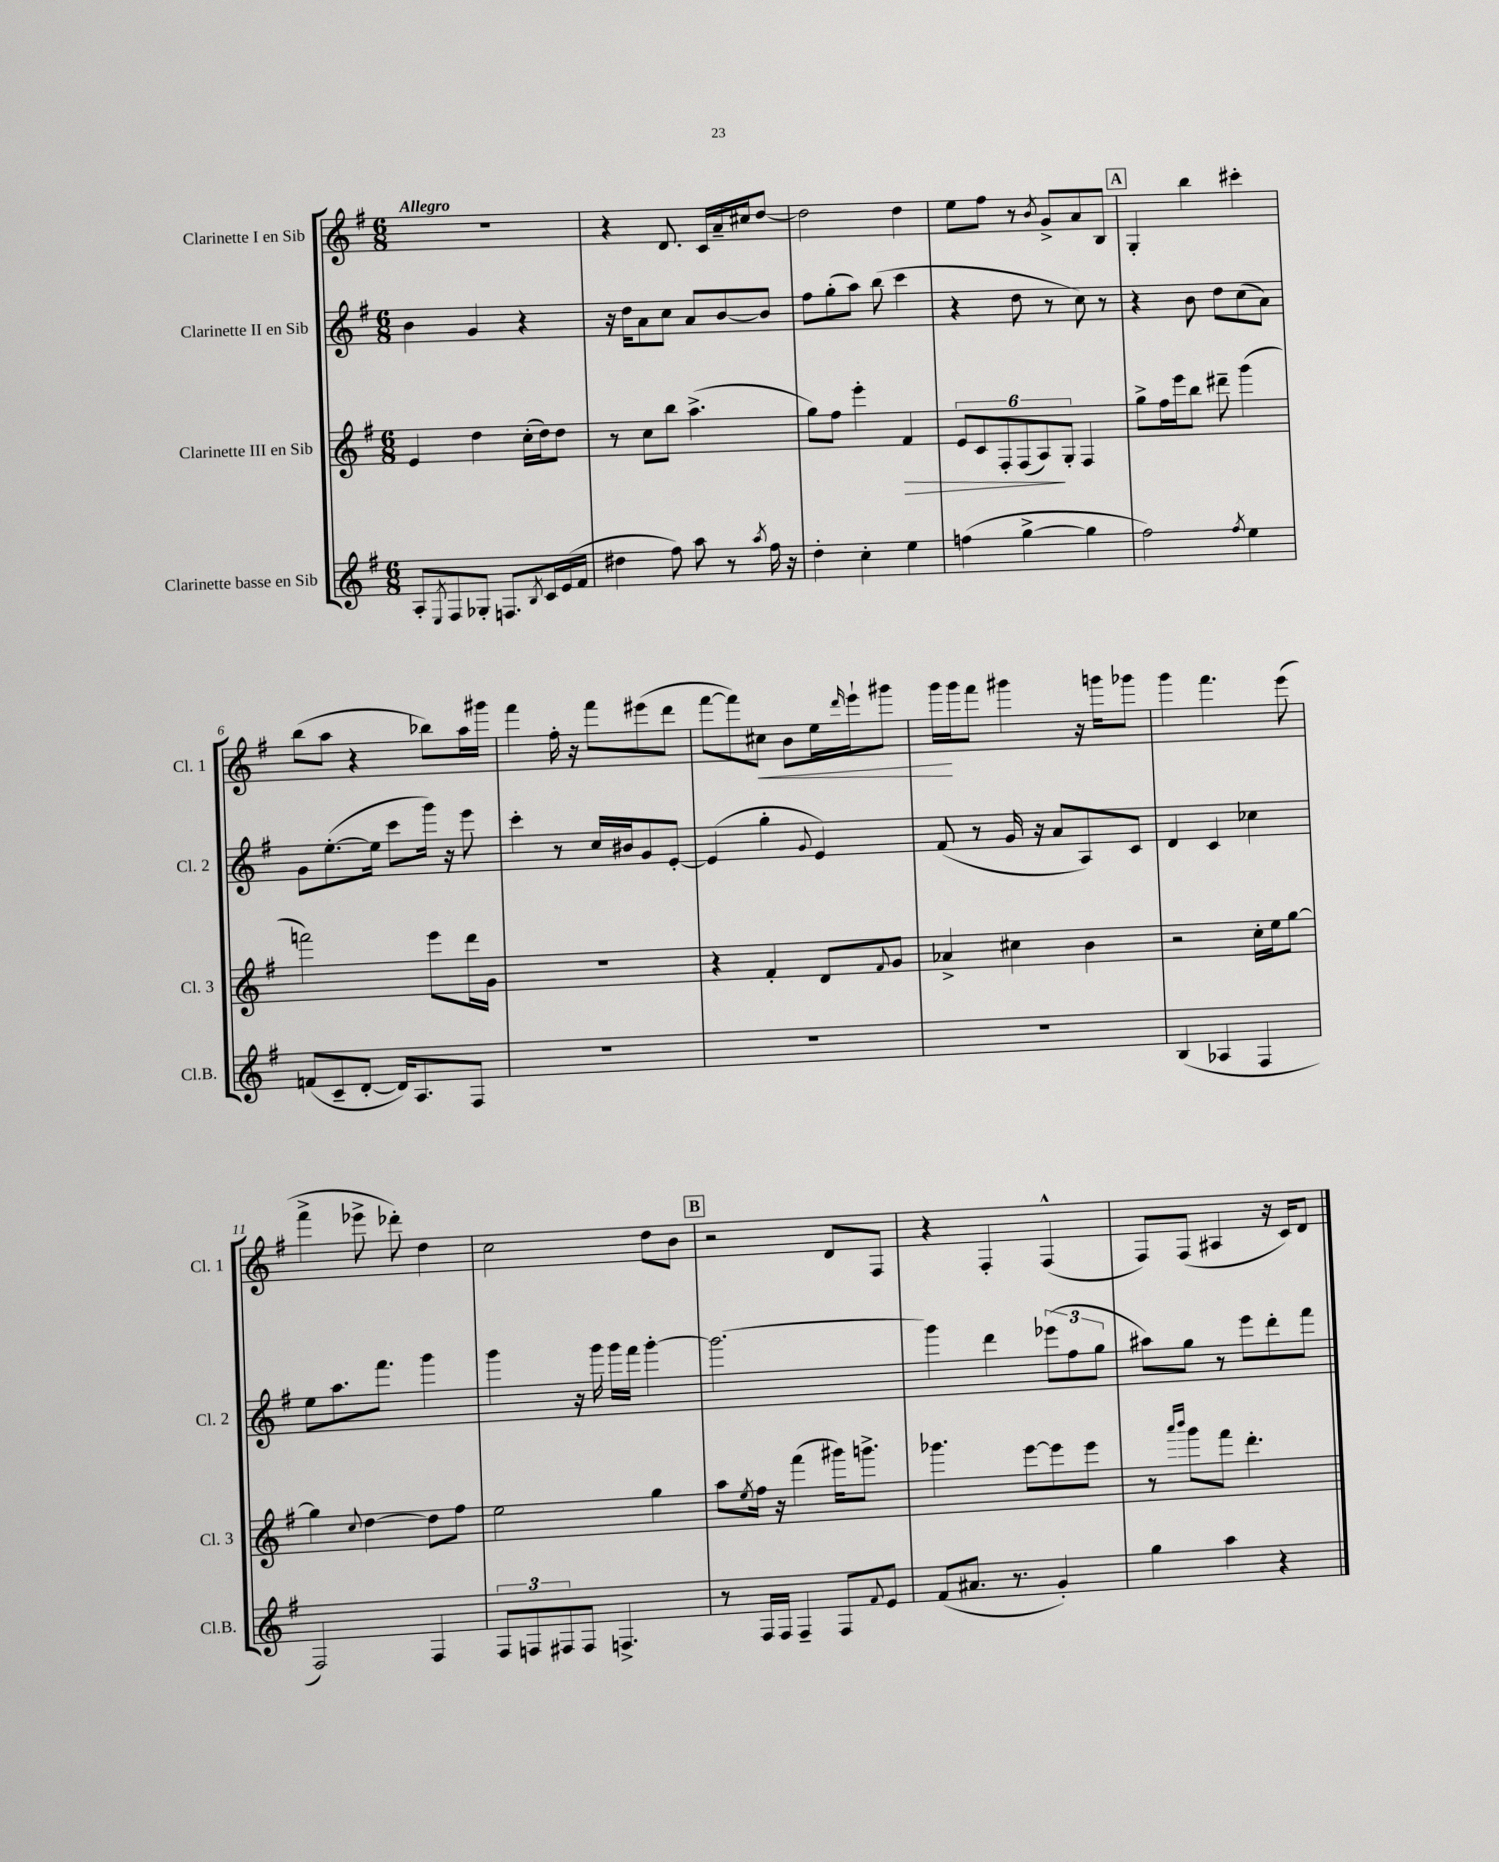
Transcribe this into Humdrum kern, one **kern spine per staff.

**kern	**kern	**dynam	**kern	**kern	**dynam
*part4	*part3	*part3	*part2	*part1	*part1
*staff4	*staff3	*staff3	*staff2	*staff1	*staff1
*I"Clarinette basse en Sib	*I"Clarinette III en Sib	*	*I"Clarinette II en Sib	*I"Clarinette I en Sib	*
*I'Cl.B.	*I'Cl. 3	*	*I'Cl. 2	*I'Cl. 1	*
*clefG2	*clefG2	*	*clefG2	*clefG2	*
*k[f#]	*k[f#]	*	*k[f#]	*k[f#]	*
*M6/8	*M6/8	*	*M6/8	*M6/8	*
=1	=1	=1	=1	=1	=1
!	!	!	!	!LO:TX:a:B:t=Allegro	!
8A'/L	4e/	.	4b\	2.r	.
8qE/	.	.	.	.	.
8F#/	.	.	.	.	.
8G-X'/J	4dd\	.	4g/	.	.
8.Fn/L	.	.	.	.	.
.	(16cc'\LL	.	4r	.	.
8qB/	.	.	.	.	.
16c/L	16dd\J)	.	.	.	.
(16e/	8dd\J	.	.	.	.
16f#/JJ	.	.	.	.	.
=2	=2	=2	=2	=2	=2
4dd#X\	8r	.	16r	4r	.
.	.	.	16dd\KL	.	.
.	8cc\L	.	8a\	.	.
8ff#\)	8bb\J	.	8cc\J	8.d/	.
8aa\	(4.aa^\	.	8a/L	.	.
.	.	.	.	16c/LL	.
8r	.	.	[8b/	16a~/	.
.	.	.	.	16cc#X/J	.
8qaa/	.	.	.	.	.
16ff#\	.	.	8b/J]	[8dd/J	.
16r	.	.	.	.	.
=3	=3	=3	=3	=3	=3
4dd'\	8gg\L)	.	8ff#\L	2dd\]	.
.	8ff#\J	.	(8gg'\	.	.
4cc'\	4eee'\	.	8aa\J)	.	.
.	.	.	(8bb\	.	.
!	!	!LO:HP:b	!	!	!
4ee\	4f#/	>	4ccc\	4dd\	.
=4	=4	=4	=4	=4	=4
(4ffn\	12e/L	.	4r	8ee\L	.
.	12c/	.	.	.	.
.	.	.	.	8ff#\J	.
.	12F#'/	.	.	.	.
[4gg^\	(12F#/	.	8dd\	8r	.
.	12A/)	.	.	.	.
.	.	.	.	8qb/	.
.	.	.	8r	8g^/L	.
.	12G'/J	]	.	.	.
4gg\]	4F#/	.	8cc\)	8a/	.
.	.	.	8r	8B/J	.
!!LO:REH:place=s1:t=A
=5	=5	=5	=5	=5	=5
2ff#\)	8gg^\L	.	4r	4G'/	.
.	16ff#\L	.	.	.	.
.	16eee\J	.	.	.	.
.	8bb\J	.	8b\	4bb\	.
.	8ddd#X~\	.	8dd\L	.	.
8qff#/	.	.	.	.	.
4ee\	(4ggg\	.	(8cc\	4ccc#X'\	.
.	.	.	8a\J)	.	.
!!LO:LB:g=z
=6	=6	=6	=6	=6	=6
(8fn/L	2fffn\)	.	8g\L	(8bb\L	.
8c~/	.	.	([8.ee'\	8aa\J	.
[8d'/J	.	.	.	4r	.
.	.	.	16ee\Jk]	.	.
16d/KL])	.	.	8ccc\L	.	.
8.A/	.	.	.	.	.
.	8eee\L	.	16ggg\Jk)	8bb-X\L)	.
.	.	.	16r	.	.
8F#/J	16ddd\L	.	8eee\	16aa\L	.
.	16g\JJ	.	.	16ggg#X\JJ	.
=7	=7	=7	=7	=7	=7
2.r	2.r	.	4ccc'\	4fff#\	.
.	.	.	8r	16ff#'\	.
.	.	.	.	16r	.
.	.	.	16cc/LL	8fff#\L	.
.	.	.	16b#X/J	.	.
.	.	.	8g/	(8eee#X\	.
.	.	.	[8e'/J	8ddd\J	.
=8	=8	=8	=8	=8	=8
2.r	4r	.	(4e/]	[8fff#\L	.
.	.	.	.	8fff#\])	.
!	!	!	!	!	!LO:HP:b
.	4f#'/	.	4gg'\	8cc#X\J	<
.	.	.	.	8b\L	.
.	.	.	8qqg/	.	.
.	8d/L	.	4e/)	16ee\L	.
.	.	.	.	16qqddd/	.
.	.	.	.	16eee`\J	.
.	8qqf#/	.	.	.	.
.	8g/J	.	.	8ggg#X\J	.
=9	=9	=9	=9	=9	=9
2.r	4a-X^/	.	(8f#/	16ggg\LL	.
.	.	.	.	16ggg\J	[
.	.	.	8r	8fff#\J	.
.	4cc#X\	.	16g/	4ggg#X\	.
.	.	.	16r	.	.
.	.	.	8a/L	.	.
.	4b\	.	8A/)	16r	.
.	.	.	.	16gggn\KL	.
.	.	.	8c/J	8ggg-X\J	.
=10	=10	=10	=10	=10	=10
(4B/	2r	.	4d/	4ggg\	.
4A-X/	.	.	4c/	4.fff#\	.
4F#/	16cc'\LL	.	4cc-X\	.	.
.	16ee\J	.	.	.	.
.	[8gg\J	.	.	(8eee\	.
!!LO:LB:g=z
=11	=11	=11	=11	=11	=11
2F#/)	4gg\]	.	8ee\L	4fff#^\	.
.	.	.	8.aa\	.	.
.	8qqcc/	.	.	.	.
.	[4dd\	.	.	8eee-X^\	.
.	.	.	8.fff#\J	.	.
.	.	.	.	8ddd-X'\)	.
4F#/	8dd\L]	.	4ggg\	4dd\	.
.	8ff#\J	.	.	.	.
=12	=12	=12	=12	=12	=12
12F#/L	2ee\	.	4ggg\	2cc\	.
12Fn/	.	.	.	.	.
12F#X/	.	.	.	.	.
8F#/J	.	.	16r	.	.
.	.	.	16ggg\	.	.
4.Fn^/	.	.	16ggg\LL	.	.
.	.	.	16fff#\JJ	.	.
.	4gg\	.	[4ggg'\	8dd\L	.
.	.	.	.	8b\J	.
!!LO:REH:place=s1:t=B
=13	=13	=13	=13	=13	=13
8r	8aa\L	.	2.ggg\_	2r	.
.	8qee/	.	.	.	.
16F#/LL	16ff#\Jk	.	.	.	.
16F#/JJ	16r	.	.	.	.
4F#~/	(4fff#\	.	.	.	.
8F#/L	16ggg#X\KL)	.	.	8d/L	.
.	8.gggn^\J	.	.	.	.
8qqf#/	.	.	.	.	.
8e/J	.	.	.	8F#/J	.
=14	=14	=14	=14	=14	=14
(8f#/L	4.ggg-X\	.	4ggg\]	4r	.
8.a#X/J	.	.	.	.	.
.	.	.	4ddd\	4F#'/	.
8.r	.	.	.	.	.
.	[8eee\L	.	.	.	.
4g'/)	8eee\]	.	(12eee-X\L	(4F#^^/	.
.	.	.	12ff#\	.	.
.	8eee\J	.	.	.	.
.	.	.	12gg\J	.	.
=15	=15	=15	=15	=15	=15
4gg\	8r	.	8aa#X\L)	8F#/L)	.
.	16qqaaa/LL	.	.	.	.
.	16qqbbb/JJ	.	.	.	.
.	8ggg\L	.	8gg\J	(8F#/J	.
4aa\	8fff#\J	.	8r	4A#X/	.
.	4.ddd'\	.	8eee\L	.	.
4r	.	.	8ddd'\	16r	.
.	.	.	.	16c/KL)	.
.	.	.	8fff#\J	8d/J	.
==	==	==	==	==	==
*-	*-	*-	*-	*-	*-
